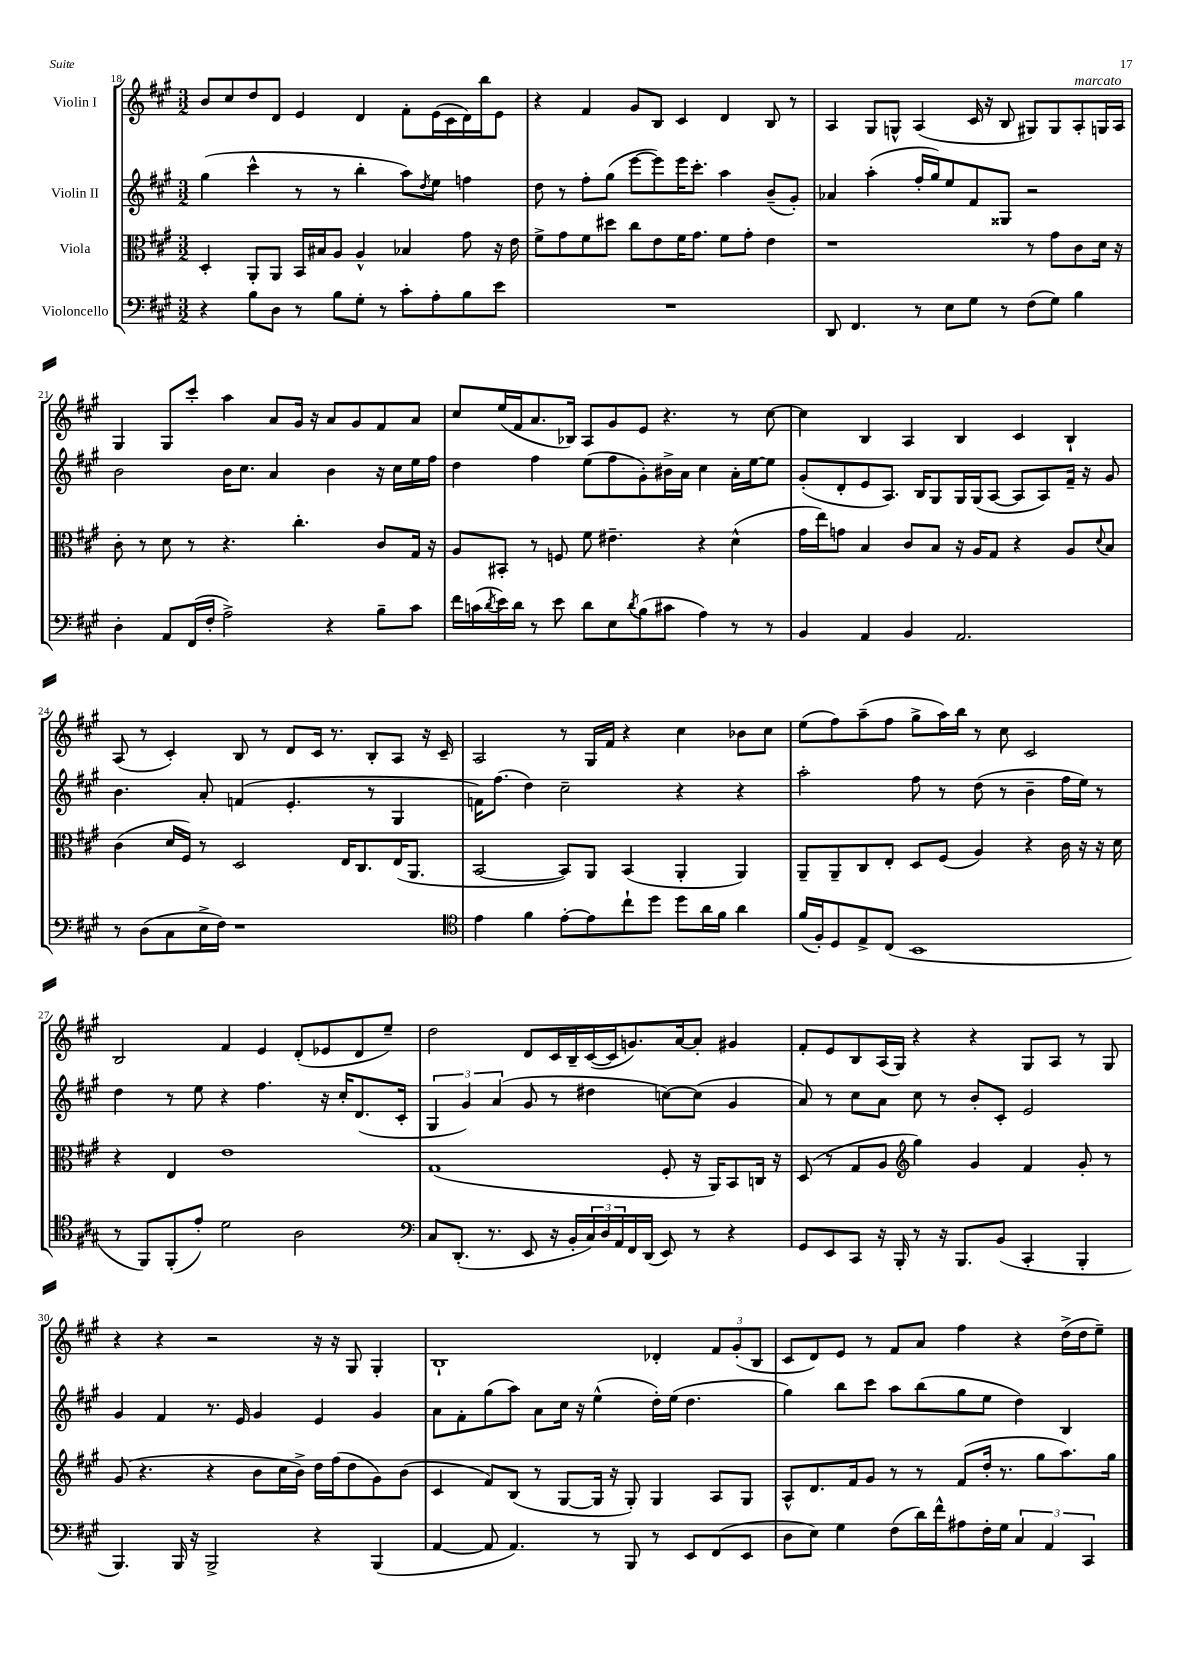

**kern	**kern	**kern	**kern
*staff4	*staff3	*staff2	*staff1
*clefF4	*clefC3	*clefG2	*clefG2
*k[f#c#g#]	*k[f#c#g#]	*k[f#c#g#]	*k[f#c#g#]
*M3/2	*M3/2	*M3/2	*M3/2
4r	4D'	(4gg#	8b
.	.	.	8cc#
8B	8AA'	4ccc#^^	8dd
8D	8AA	.	8d
8r	16BB	8r	4e
.	16B#	.	.
8B	8A	8r	.
8G#'	4A^^	4bb'	4d
8r	.	.	.
8c#'	4B-	8aa)	8f#'
.	.	8qdd	.
8A'	.	8ee	(16e
.	.	.	16c#
8B	8g#	4ff	16d)
.	.	.	16bb
8e	16r	.	8e
.	16e	.	.
=	=	=	=
1.r	8f#^	8dd	4r
.	8g#	8r	.
.	8f#	8ff#'	4f#
.	8dd#	(8gg#	.
.	8cc#	[8eee	8g#
.	8e	8eee])	8B
.	16f#	16eee	4c#
.	8.g#	8.ccc#'	.
.	8f#	4aa	4d
.	8g#'	.	.
.	4e	(8b~	8B
.	.	8g#')	8r
=	=	=	=
8DD	1r	4a-	4A
4.FF#	.	.	.
.	.	(4aa'	8G#
.	.	.	8G^^
8r	.	16ff#'	(4A
.	.	16gg#)	.
8E	.	8ee	.
8G#	.	8f#	16c#
.	.	.	16r
8r	.	8G##	8B
(8F#	8r	2r	8G#)
8G#)	8g#	.	8G#
4B	8c#	.	8A'
.	16d	.	16G
.	16r	.	16A
=	=	=	=
4D'	8c#'	2b	4G#
.	8r	.	.
8AA	8d	.	8G#
(16FF#	8r	.	8ccc#'
16F#'	.	.	.
2A^)	4.r	16b	4aa
.	.	8.cc#	.
.	.	4a	8a
.	4.cc#'	.	16g#
.	.	.	16r
4r	.	4b	8a
.	.	.	8g#
8B~	8c#	16r	8f#
.	.	16cc#	.
8c#	16G#	16ee	8a
.	16r	16ff#	.
=	=	=	=
16f#	8A	4dd	8cc#
(16c	.	.	.
8qd	.	.	.
16e)	8BB#'	.	(16ee
16d	.	.	16f#
8r	8r	4ff#	8.a
8e	8F	.	.
.	.	.	16B-)
8d	8f#	(8ee	8A
8E	4.e#~	8ff#	8g#
8qd	.	.	.
(8B	.	8g#')	8e
8c#	.	16b#^	4.r
.	.	16a	.
4A)	4r	4cc#	.
8r	(4d^^	16a'	8r
.	.	[16ee	.
8r	.	8ee]	[8cc#
=	=	=	=
4BB	16g#	(8g#'	4cc#]
.	16ee)	.	.
.	8g	8d'	.
4AA	4B	8e	4B
.	.	8.A)	.
4BB	8c#	.	4A
.	.	16B	.
.	8B	8G#	.
2.AA	16r	16G#	4B
.	16A	(16G#	.
.	8G#	[8A	.
.	4r	8A]	4c#
.	.	8A)	.
.	8A	16f#~	4B`
.	.	16r	.
.	8qqd	.	.
.	8B	8g#	.
=	=	=	=
8r	(4c#	4.b	(8A
(8D	.	.	8r
8C#	16d	.	4c#')
.	16F#)	.	.
16E^	8r	8a'	.
16F#)	.	.	.
1r	2D	(4f	8B
.	.	.	8r
.	.	4.e'	8d
.	.	.	16c#
.	.	.	8.r
.	16E	.	.
.	8.C#	.	.
.	.	8r	8B'
.	(16E	4G#	8A
.	8.AA	.	.
.	.	.	16r
.	.	.	16c#~
=	=	=	=
*clefC4	*	*	*
4e	[2BB	16f)	2A
.	.	(8.ff#	.
4f#	.	4dd)	.
[8e'	8BB])	2cc#~	8r
8e]	8AA	.	16G#
.	.	.	16f#
8cc#`	(4BB	.	4r
8dd	.	.	.
8dd	4AA'	4r	4cc#
16a	.	.	.
16f#	.	.	.
4a	4AA)	4r	8b-
.	.	.	8cc#
=	=	=	=
(16f#	8AA~	2aa'	(8ee
16F#')	.	.	.
8D	8AA~	.	8ff#)
8E^	8C#	.	(8aa~
(8C#	8E'	.	8ff#
1BB	8D	8ff#	8gg#^
.	(8F#	8r	16aa)
.	.	.	16bb
.	4A)	(8dd	8r
.	.	8r	8cc#
.	4r	4b~	2c#
.	16c#	16ff#	.
.	16r	16ee)	.
.	16r	8r	.
.	16d	.	.
=	=	=	=
8r	4r	4dd	2B
8FF#)	.	.	.
(8FF#'	4E	8r	.
8e')	.	8ee	.
2d	1e	4r	4f#
.	.	4.ff#	4e
2A	.	.	(8d'
.	.	16r	8e-
.	.	16cc#'	.
.	.	(8.d	8d
.	.	.	8ee~)
.	.	16c#'	.
=	=	=	=
*clefF4	*	*	*
8C#	(1G#	6G#	2dd
(8.DD'	.	.	.
.	.	6g#)	.
8.r	.	.	.
.	.	(6a	.
8EE	.	8g#	8d
16r	.	8r	16c#
16BB'	.	.	16B~
24C#)	.	4dd#	([16c#
24D	.	.	.
.	.	.	16c#]
24AA	.	.	.
16FF#	.	.	8.g)
(16DD	.	.	.
8EE)	8F#'	[8cc)	.
.	.	.	[16a
8r	16r	(8cc]	8a']
.	16AA)	.	.
4r	8BB	4g#	4g#
.	16C	.	.
.	16r	.	.
=	=	=	=
8GG#	(8D	8a)	8f#'
8EE	8r	8r	8e
8CC#	8G#	8cc#	8B
16r	8A	8a	(16A
16BBB'	.	.	16G#)
*	*clefG2	*	*
8r	4gg#)	8cc#	4r
16r	.	8r	.
8.BBB	.	.	.
.	4g#	8b'	4r
(8BB	.	8c#'	.
4CC#'	4f#	2e	8G#
.	.	.	8A
4BBB'	8g#'	.	8r
.	8r	.	8G#
=	=	=	=
4.BBB)	(8g#	4g#	4r
.	4.r	.	.
.	.	4f#	4r
16BBB	.	.	.
16r	.	.	.
2BBB^	4r	8.r	2r
.	.	16e	.
.	8b	4g#	.
.	16cc#	.	.
.	16b^)	.	.
4r	16dd	4e	16r
.	(16ff#	.	16r
.	8dd	.	8G#
(4BBB	8g#)	4g#	4G#'
.	(8b	.	.
=	=	=	=
[4AA	4c#	8a	1B`
.	.	8f#'	.
8AA]	8f#)	(8gg#	.
4.AA)	(8B	8aa)	.
.	8r	8a	.
.	[8G#	16cc#	.
.	.	16r	.
8r	16G#]	(4ee^^	.
.	16r	.	.
8BBB	8G#')	.	.
8r	4G#	16dd')	4d-'
.	.	(16ee	.
8EE	.	4.dd	.
(8FF#	8A	.	12f#
.	.	.	(12g#'
8EE	8G#	.	.
.	.	.	12B
=	=	=	=
8D	8A^^	4gg#)	8c#
8E)	8.d	.	8d)
4G#	.	8bb	8e
.	16f#	.	.
.	8g#	8ccc#	8r
(8F#	8r	8aa	8f#
16d)	8r	(8bb	8a
16f#^^	.	.	.
8A#	(8f#	8gg#	4ff#
16F#'	16dd'	8ee	.
16G#	8.r	.	.
6C#	.	4dd)	4r
.	8gg#	.	.
6AA	.	.	.
.	8.aa)	4B	(16dd^
.	.	.	16dd
6CC#	.	.	.
.	.	.	8ee~)
.	16gg#	.	.
==	==	==	==
*-	*-	*-	*-
